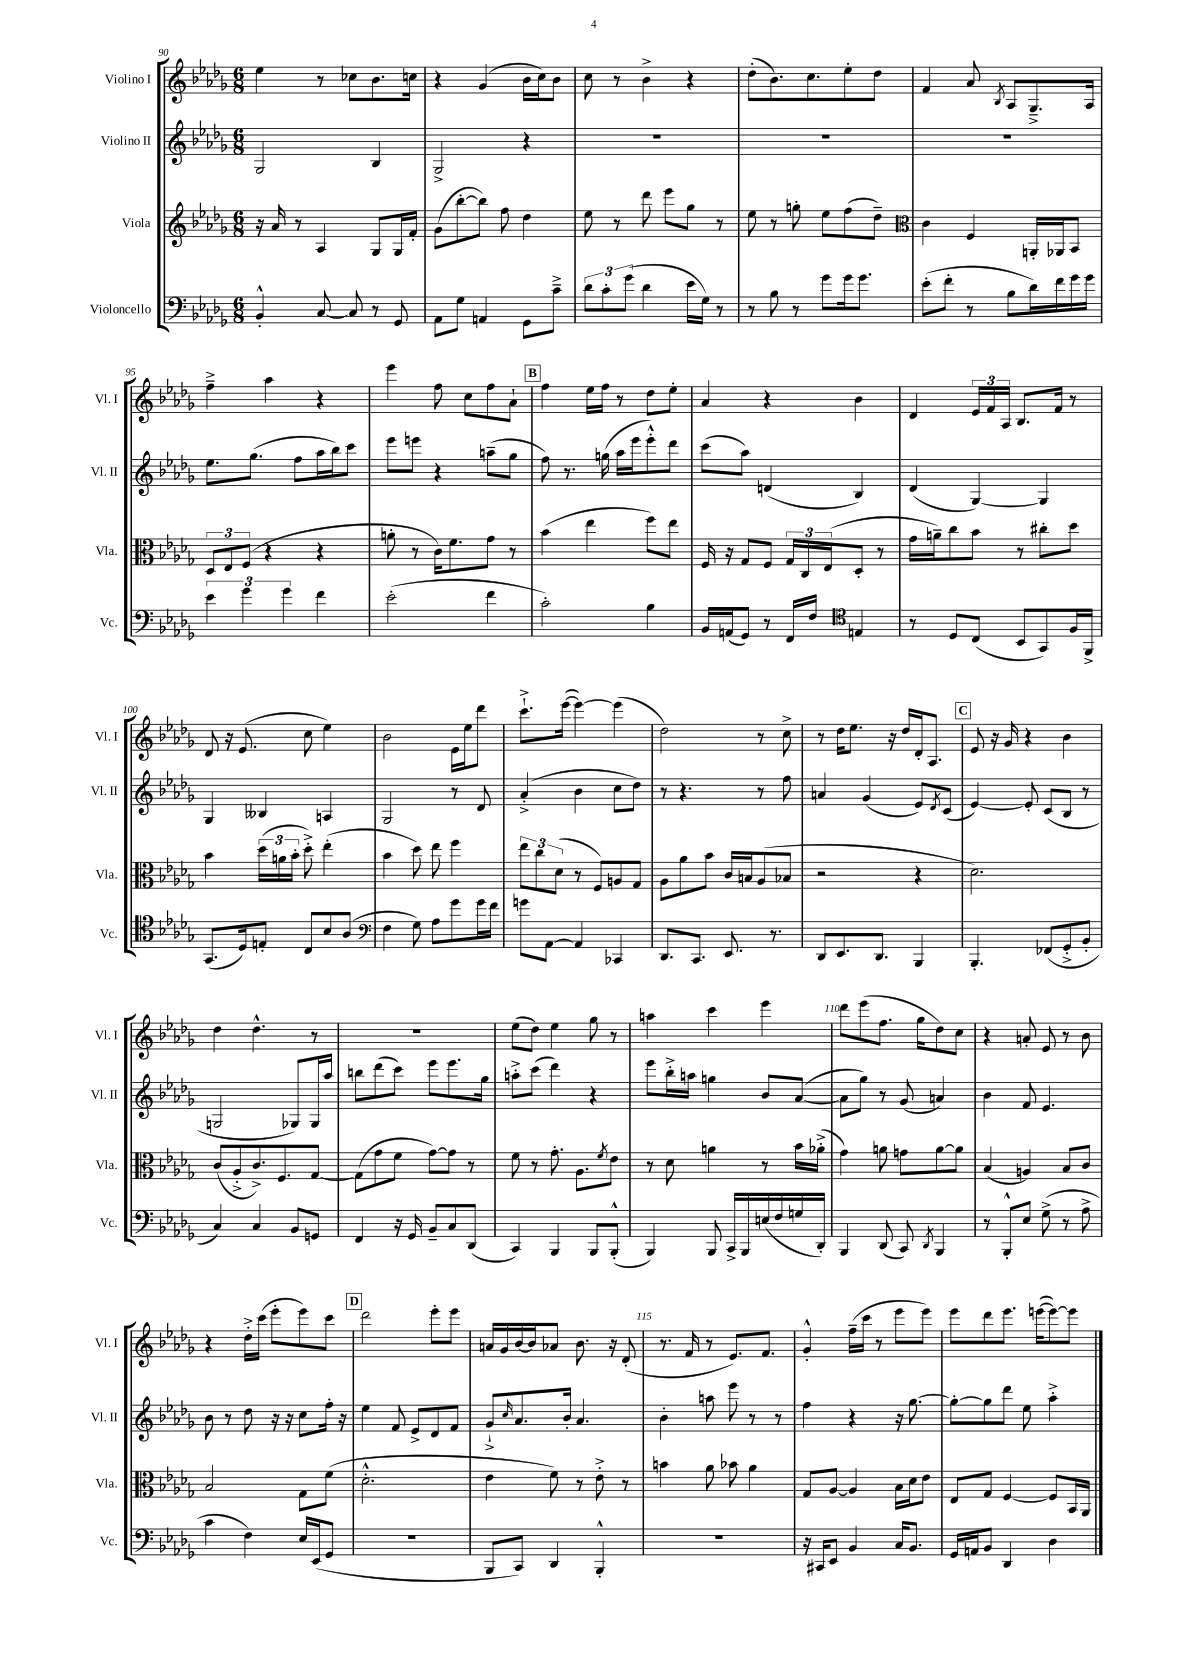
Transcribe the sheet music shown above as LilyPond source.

<<
\new StaffGroup <<
\new Staff = "s0" \with { instrumentName = "Violino I" shortInstrumentName = "Vl. I" } {
    \clef treble \key des \major \numericTimeSignature \time 6/8
    ees''4 r8 ces''8 bes'8. c''16 |
    r4 ges'4( bes'16 c''16) bes'8 |
    c''8 r8 bes'4-> r4 |
    des''8-.( bes'8.) c''8. ees''8-. des''8 |
    f'4 aes'8 \acciaccatura { bes8 } aes8 ges8.---> aes16 |
    f''4---> aes''4 r4 |
    ees'''4 f''8 c''8 f''8 aes'8-! |
    \mark \markup { \box "B" } f''4 ees''16 f''16 r8 des''8 ees''8-. |
    aes'4 r4 bes'4 |
    des'4 \tuplet 3/2 { ees'16 f'16 aes16 } bes8. f'16 r8 |
    des'8 r16 ees'8.( c''8 ees''4) |
    bes'2 ees'16 ees''16 des'''8 |
    c'''8.-!-> ees'''16~( ees'''4~) ees'''4( |
    des''2) r8 c''8-> |
    r8 des''16 ees''8. r16 des''16 des'16-. aes8. |
    \mark \markup { \box "C" } ees'8 r16 ges'16 r4 bes'4 |
    des''4 des''4.-^ r8 |
    R2. |
    ees''8( des''8) ees''4 ges''8 r8 |
    a''4 c'''4 ees'''4 |
    des'''8 ees'''8( f''8. ges''16 des''8) c''8 |
    r4 a'8-. ees'8 r8 bes'8 |
    r4 des''16-.-> c'''16( ees'''8-. ees'''8) c'''8 |
    \mark \markup { \box "D" } des'''2 ees'''8-. ees'''8 |
    a'16 ges'16 bes'16~ bes'16 aes'8 bes'8. r16 des'8-.( |
    r8. f'16 r8 ees'8.) f'8. |
    ges'4-.-^ f''16--( c'''16 r8 ees'''8 ees'''8) |
    ees'''8 des'''8 ees'''8. e'''16~( e'''8~) e'''8 \bar "|." |
}
\new Staff = "s1" \with { instrumentName = "Violino II" shortInstrumentName = "Vl. II" } {
    \clef treble \key des \major \numericTimeSignature \time 6/8
    ges2 bes4 |
    ges2-> r4 |
    R2. |
    R2. |
    R2. |
    ees''8. ges''8.( f''8 aes''16 bes''16) c'''8 |
    ees'''8 e'''8 r4 a''8--( ges''8 |
    \mark \markup { \box "B" } f''8) r8. g''16( aes''16 ees'''16 ees'''8-.-^) des'''8 |
    c'''8( aes''8) d'4( bes4) |
    des'4( ges4~) ges4 |
    ges4 beses4 a4 |
    ges2 r8 des'8 |
    aes'4-.->( bes'4 c''8 des''8) |
    r8 r4. r8 f''8 |
    a'4 ges'4( ees'8) \acciaccatura { des'8 } c'8( |
    \mark \markup { \box "C" } ees'4~) ees'8-. c'8( bes8 r8 |
    g2 ges8) ges16 aes''16 |
    b''8 des'''8( c'''8) ees'''8 ees'''8. ges''16 |
    a''8-.-> c'''8( des'''4) r4 |
    ees'''8 bes''16-.-> a''16 g''4 bes'8 aes'8~( |
    aes'8 ges''8) r8 ges'8( a'4) |
    bes'4 f'8 ees'4. |
    bes'8 r8 des''8 r16 r16 c''8 f''16-. r16 |
    \mark \markup { \box "D" } ees''4 f'8 ees'8-> des'8 f'8 |
    ges'8-!-> \grace { c''16 } aes'8. bes'16-. aes'4. |
    bes'4-. a''8 ees'''8 r8 r8 |
    f''4 r4 r16 ges''8.~ |
    ges''8~-. ges''8 des'''8 ees''8 aes''4-.-> \bar "|." |
}
\new Staff = "s2" \with { instrumentName = "Viola" shortInstrumentName = "Vla." } {
    \clef treble \key des \major \numericTimeSignature \time 6/8
    r16 aes'16 r8 aes4 ges8 ges16 f'16-. |
    ges'8( bes''8~-. bes''8) f''8 des''4 |
    ees''8 r8 des'''8 ees'''8 ges''8 r8 |
    ees''8 r8 g''8-. ees''8 f''8( des''8--) |
    \clef alto c'4 f4 a,16-. aes,16 bes,8 |
    \tuplet 3/2 { des8 ees8 f8( } r4 r4 |
    a'8-. r8 c'16) f'8. ges'8 r8 |
    \mark \markup { \box "B" } bes'4( ees''4 f''8) ees''8 |
    f16 r16 ges8 f8 \tuplet 3/2 { ges16 c16 ees16( } des8-. r8 |
    ges'16 a'16--) c''8 bes'8 r8 cis''8-. des''8 |
    bes'4 \tuplet 3/2 { des''16( a'16 bes'16-. } des''8-.->) ees''4-.( |
    bes'4 des''8) ees''8 f''4 |
    \tuplet 3/2 { ees''8 c''8 des'8( } r8 f8) a8 ges8 |
    aes8 aes'8 bes'8 c'16 b16 aes8( bes8 |
    r2 r4 |
    \mark \markup { \box "C" } des'2.) |
    c'8( aes8-.-> c'8.->) f8. ges8~ |
    ges8( ges'8 f'8 ges'8~) ges'8 r8 |
    f'8 r8 ges'8.-. aes8. \acciaccatura { f'8 } ees'8 |
    r8 des'8 a'4 r8 bes'16 aes'16-.->( |
    ges'4) a'8 g'8 a'8~ a'8 |
    bes4( a4) bes8 c'8 |
    bes2 ges8 f'8( |
    \mark \markup { \box "D" } des'2.-.-^ |
    ees'4 f'8) r8 ees'8-.-> r8 |
    b'4 aes'8 bes'8 aes'4 |
    ges8 aes8~ aes4 bes16 des'16 ees'8 |
    ees8 ges8 f4~ f8 bes,16 aes,16 \bar "|." |
}
\new Staff = "s3" \with { instrumentName = "Violoncello" shortInstrumentName = "Vc." } {
    \clef bass \key des \major \numericTimeSignature \time 6/8
    bes,4-.-^ c8~ c8 r8 ges,8 |
    aes,8 ges8 a,4 ges,8 c'8---> |
    \tuplet 3/2 { des'8 c'8-. ges'8( } des'4 ees'16 ges16) r8 |
    r8 bes8 r8 ges'8 ges'16 ges'8. |
    ees'8-.( f'8-. r8 bes8 des'16) f'16 ges'16 ges'16 |
    \tuplet 3/2 { ees'4 ges'4 ges'4 } f'4 |
    ees'2-.( f'4 |
    \mark \markup { \box "B" } c'2-.) bes4 |
    bes,16 a,16( ges,8) r8 f,16 f16 \clef tenor e4 |
    r8 des8 c8( bes,8 ges,8) f16 f,16-> |
    ges,8.( des16) e8-. c8 bes8 aes8( |
    \clef bass f4 ges8) aes8 ges'8 ges'16 f'16 |
    g'8 aes,8~ aes,4 ces,4 |
    des,8. c,8. ees,8. r8. |
    des,8 ees,8. des,8. bes,,4 |
    \mark \markup { \box "C" } bes,,4.-. fes,8( ges,8-.-> bes,8-. |
    c4) c4 bes,8 g,8 |
    f,4 r16 ges,16 bes,8-- c8 des,8( |
    c,4) bes,,4 bes,,8 bes,,8-.-^( |
    bes,,4) bes,,8 c,16-> bes,,16 e16( f16 g16 des,16-.) |
    bes,,4 des,8( c,8) \acciaccatura { des,8 } bes,,4 |
    r8 bes,,8-.-^ ees8 ges8->( r8 aes8-> |
    c'4 f4) ees16 ees,16( ges,8 |
    \mark \markup { \box "D" } R2. |
    bes,,8 c,8) des,4 bes,,4-.-^ |
    R2. |
    r16 cis,16 ees,8 bes,4 c16 bes,8. |
    ges,16 a,16 bes,8 des,4 des4 \bar "|." |
}
>>
>>
\layout { \context { \Score currentBarNumber = #90 \override BarNumber.break-visibility = ##(#f #t #t) barNumberVisibility = #(every-nth-bar-number-visible 5) } }
